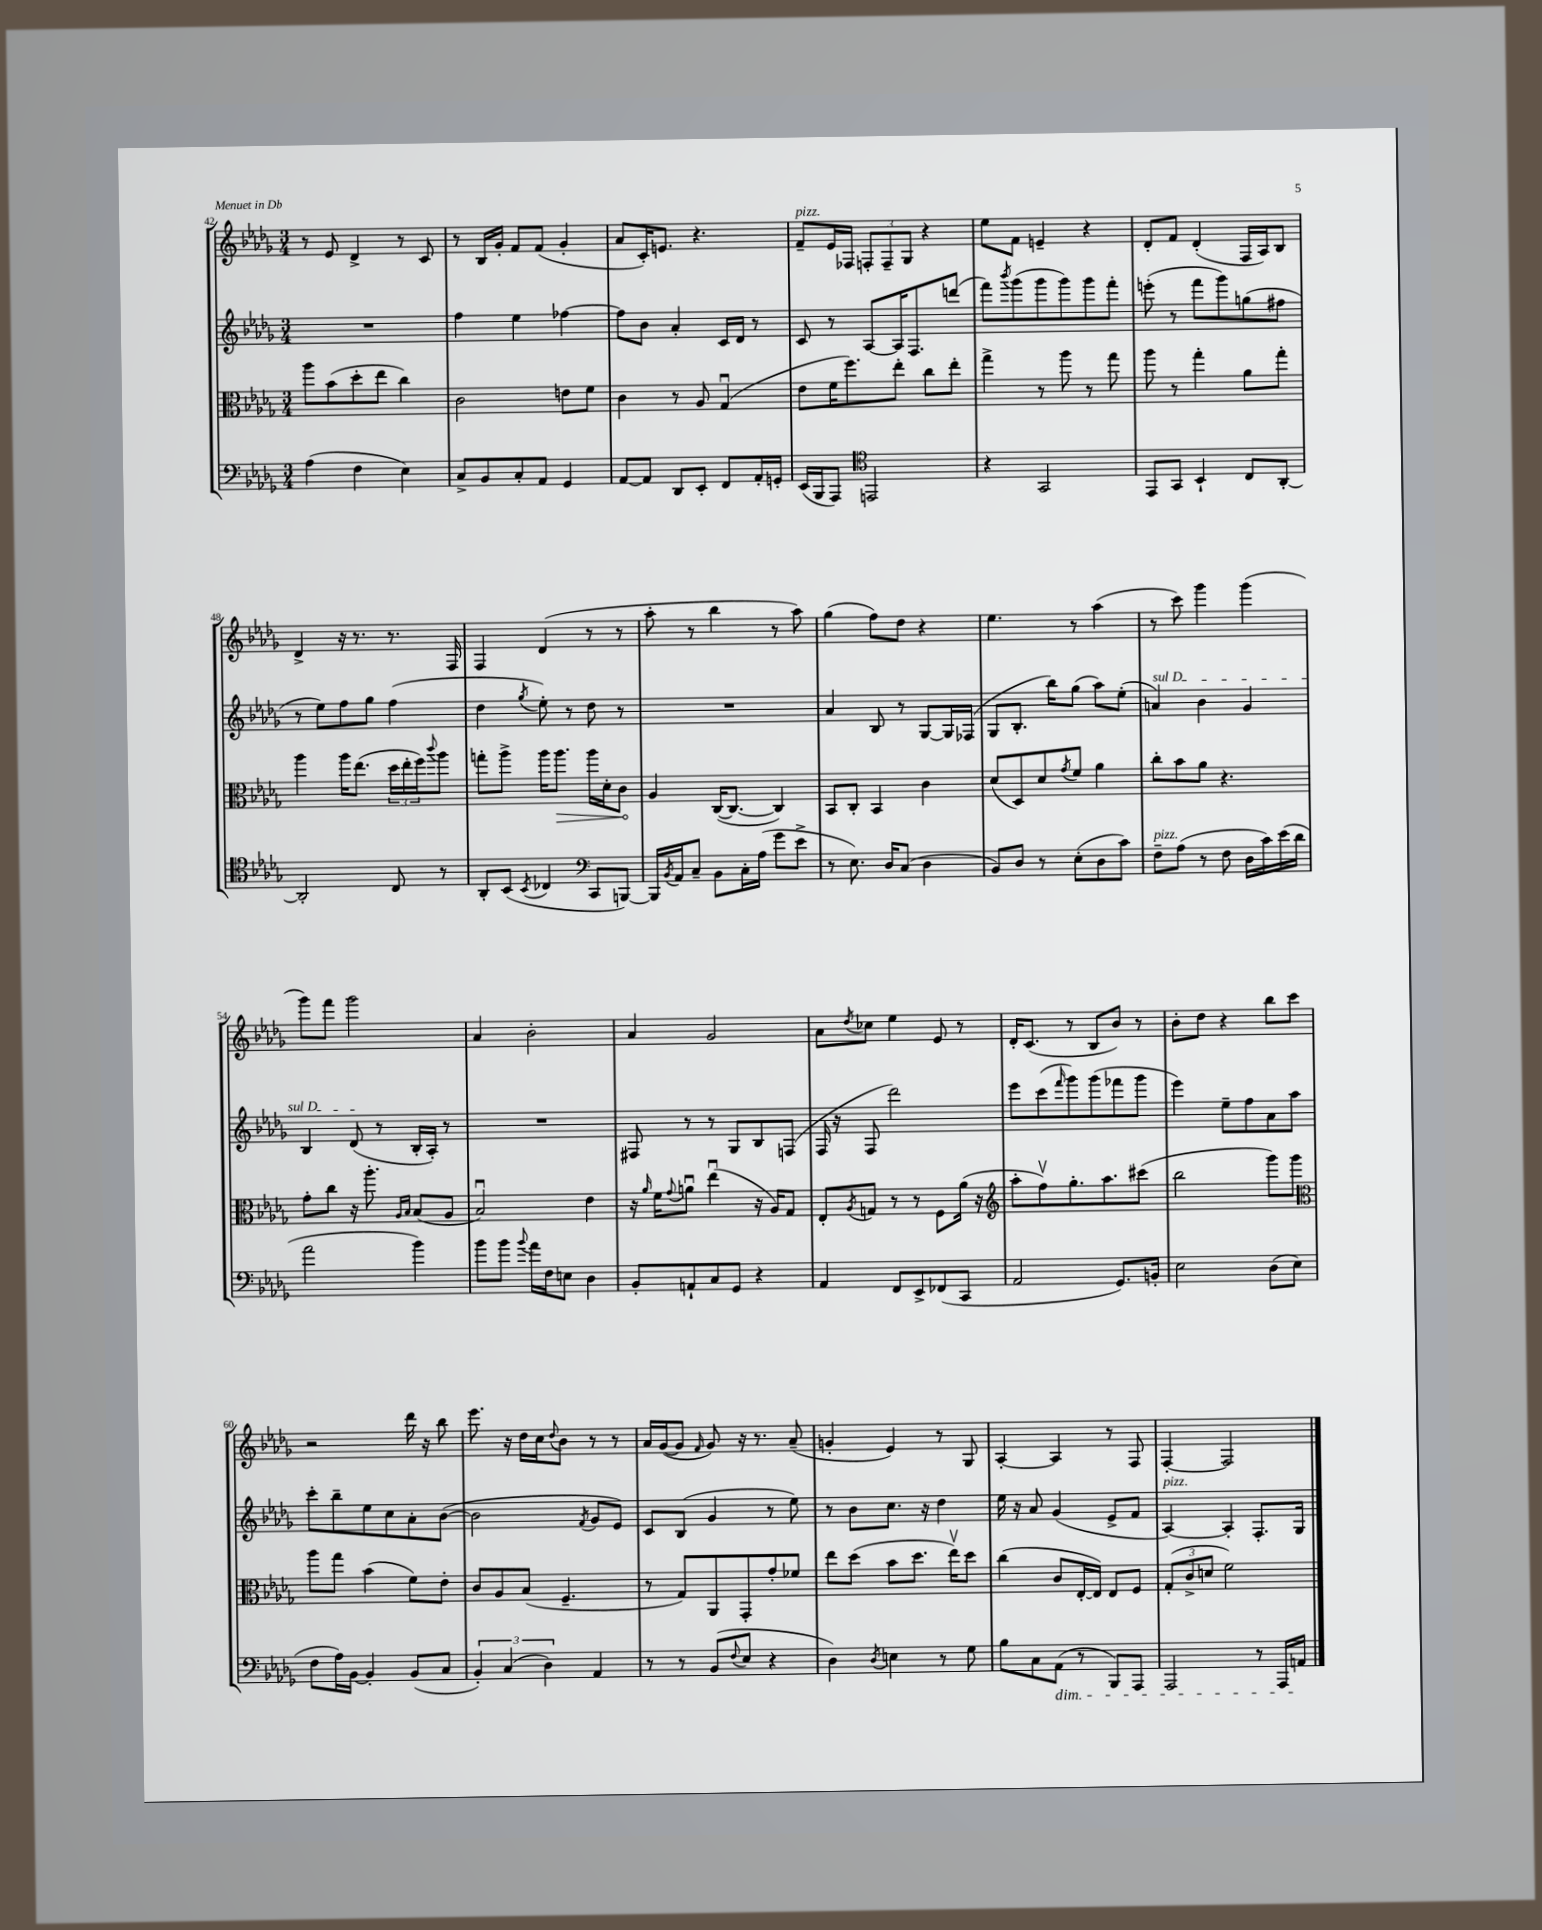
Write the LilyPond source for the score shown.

<<
\new StaffGroup <<
\new Staff = "s0" {
    \clef treble \key des \major \numericTimeSignature \time 3/4
    r8 ees'8 des'4-> r8 c'8 |
    r8 bes16 ges'16-. f'8 f'8( ges'4-. |
    aes'8 c'16-.) e'8. r4. |
    f'8--^\markup { \italic "pizz." } ees'16 fes16 \tuplet 3/2 { f8-. f8-- ges8 } r4 |
    ees''8 f'8 e'4-- r4 |
    des'8-. f'8 des'4-.( f16 aes16) bes8 |
    des'4-> r16 r8. r8. f16 |
    f4 des'4( r8 r8 |
    aes''8-. r8 bes''4 r8 aes''8) |
    ges''4( f''8) des''8 r4 |
    ees''4. r8 aes''4( |
    r8 c'''8) ges'''4 ges'''4( |
    ges'''8) f'''8 ges'''2 |
    aes'4 bes'2-. |
    aes'4 ges'2 |
    aes'8 \acciaccatura { des''8 } ces''8 ees''4 ees'8 r8 |
    des'16-. c'8.( r8 bes8 bes'8) r8 |
    bes'8-. des''8 r4 bes''8 c'''8 |
    r2 des'''16 r16 bes''8 |
    ees'''8. r16 des''16 c''16 \appoggiatura { des''8 } bes'8 r8 r8 |
    aes'16 ges'16~( ges'8 \grace { f'16 } ges'8) r16 r8. aes'8--( |
    g'4-. ees'4) r8 ges8 |
    aes4~-. aes4 r8 f8 |
    f4~-. f2 \bar "|." |
}
\new Staff = "s1" {
    \clef treble \key des \major \numericTimeSignature \time 3/4
    R2. |
    f''4 ees''4 fes''4~ |
    fes''8 bes'8 aes'4-. c'16 des'16 r8 |
    c'8 r8 aes8~ aes16 f8. d'''8( |
    f'''8) \acciaccatura { bes'''8 } ges'''8( ges'''8 ges'''8) ges'''8 f'''8-. |
    e'''8-.( r8 f'''8 ges'''8) g''8( fis''8 |
    r8 ees''8) f''8 ges''8 f''4( |
    des''4 \acciaccatura { ges''8 } ees''8-.) r8 des''8 r8 |
    R2. |
    aes'4 bes8 r8 ges8~ ges16 fes16( |
    ges8 bes8.-. bes''16) ges''8( aes''8) ees''8-.( |
    \once \override TextSpanner.bound-details.left.text = \markup { \italic "sul D" } a'4\startTextSpan) bes'4 ges'4 |
    bes4 des'8\stopTextSpan( r8 bes16-. aes16-.) r8 |
    R2. |
    fis8 r8 r8 ges8 bes8 f8( |
    f16 r16 f8 des'''2) |
    ees'''8 c'''8( \grace { f'''16 } ges'''8) ges'''8( fes'''8 ges'''8 |
    ees'''4) ees''8-- f''8 aes'8 aes''8 |
    c'''8-. bes''8-- ees''8 c''8 aes'8-. bes'8~( |
    bes'2 \acciaccatura { f'8 } ges'8 ees'8) |
    c'8 bes8( ges'4 r8 ees''8) |
    r8 bes'8 c''8. r16 des''4 |
    ees''16 r16 aes'8 ges'4( ees'8-> f'8 |
    aes4~^\markup { \italic "pizz." }) aes4-. f8.-. ges16 \bar "|." |
}
\new Staff = "s2" {
    \clef alto \key des \major \numericTimeSignature \time 3/4
    aes''8 bes'8( des''8-. ees''8 c''4) |
    c'2 e'8 f'8 |
    c'4 r8 aes8 ges4\downbow( |
    ees'8 f'16 f''8.) ees''8-. c''8 ees''8-. |
    ges''4-> r8 aes''8 r8 ges''8 |
    aes''8 r8 ges''4-. aes'8 ges''8-. |
    aes''4 aes''16 ees''8.( \tuplet 3/2 { des''16 ees''16-. f''16) } \appoggiatura { c'''8 } aes''8 |
    g''8-. aes''8-> aes''16 \once \override Hairpin.circled-tip = ##t aes''8.\> aes''16 des'16-. c'8\! |
    aes4 c16~( c8.~ c4) |
    bes,8 c8-. bes,4 c'4 |
    des'8( des8) des'8 \acciaccatura { ges'8 } f'8 aes'4 |
    c''8-. bes'8 aes'8 r4. |
    ges'8-. c''8 r16 aes''8.-. \grace { aes16 bes16 } bes8( aes8 |
    bes2\downbow) ees'4 |
    r16 \grace { aes'16 } f'16 \appoggiatura { ges'8 } a'8\downbow ees''4\downbow( r16 aes16) ges8 |
    ees8-. \acciaccatura { aes8 } g8 r8 r8 f8 aes'16( r16 |
    \clef treble aes''8-. f''8\upbow) ges''8.-. aes''8. cis'''8( |
    bes''2 ges'''8) ges'''8 |
    \clef alto aes''8 ges''8 bes'4( f'8) ees'8-. |
    c'8 aes8 bes8( f4.-- |
    r8 ges8) aes,8 ges,8-. ges'8-. fes'8 |
    ees''8 des''8( bes'8 des''8. ees''16\upbow) des''8 |
    c''4( c'8 ees16~-. ees16) ees8 f8 |
    \tuplet 3/2 { ges8-.( c'8-> d'8 } f'2) \bar "|." |
}
\new Staff = "s3" {
    \clef bass \key des \major \numericTimeSignature \time 3/4
    aes4( f4 ees4) |
    c8-> bes,8 c8-. aes,8 ges,4 |
    aes,8~ aes,8 des,8 ees,8-. f,8 aes,16-. g,16-. |
    ees,16( bes,,16 aes,,8) \clef tenor e,2 |
    r4 ges,2 |
    ees,8 ges,8 bes,4-! c8 aes,8~-. |
    aes,2-. c8 r8 |
    aes,8-. bes,8( \acciaccatura { bes,8 } ces4 \clef bass c,8 b,,8~) |
    b,,16 \acciaccatura { bes,8 } aes,16 c8-- bes,8 c16-. aes16( ges'8 ees'8-> |
    r8 ees8.) des16 c8( des4 |
    bes,8) des8 r8 ees8-.( des8 c'8) |
    f8--^\markup { \italic "pizz." } aes8( r8 f8 des16 c'16) ees'16( des'16 |
    aes'2 bes'4) |
    bes'8 bes'8 \appoggiatura { bes'8 } aes'16 f16 e8 des4 |
    bes,8-. a,8-! c8 ges,8 r4 |
    aes,4 f,8 ees,8-> fes,8( c,8 |
    aes,2 ges,8.) b,16-. |
    ees2 des8( ees8 |
    f8 aes16) bes,16~ bes,4-. bes,8( c8 |
    \tuplet 3/2 { bes,4-.) c4( des4) } aes,4 |
    r8 r8 bes,8( \appoggiatura { f8 } ees8 r4 |
    des4) \acciaccatura { des8 } e4 r8 ges8 |
    bes8 c8 aes,8\dim( r8 bes,,8) aes,,8 |
    aes,,2 r8 aes,,16 a,16\! \bar "|." |
}
>>
>>
\layout { \context { \Score currentBarNumber = #42 } }
